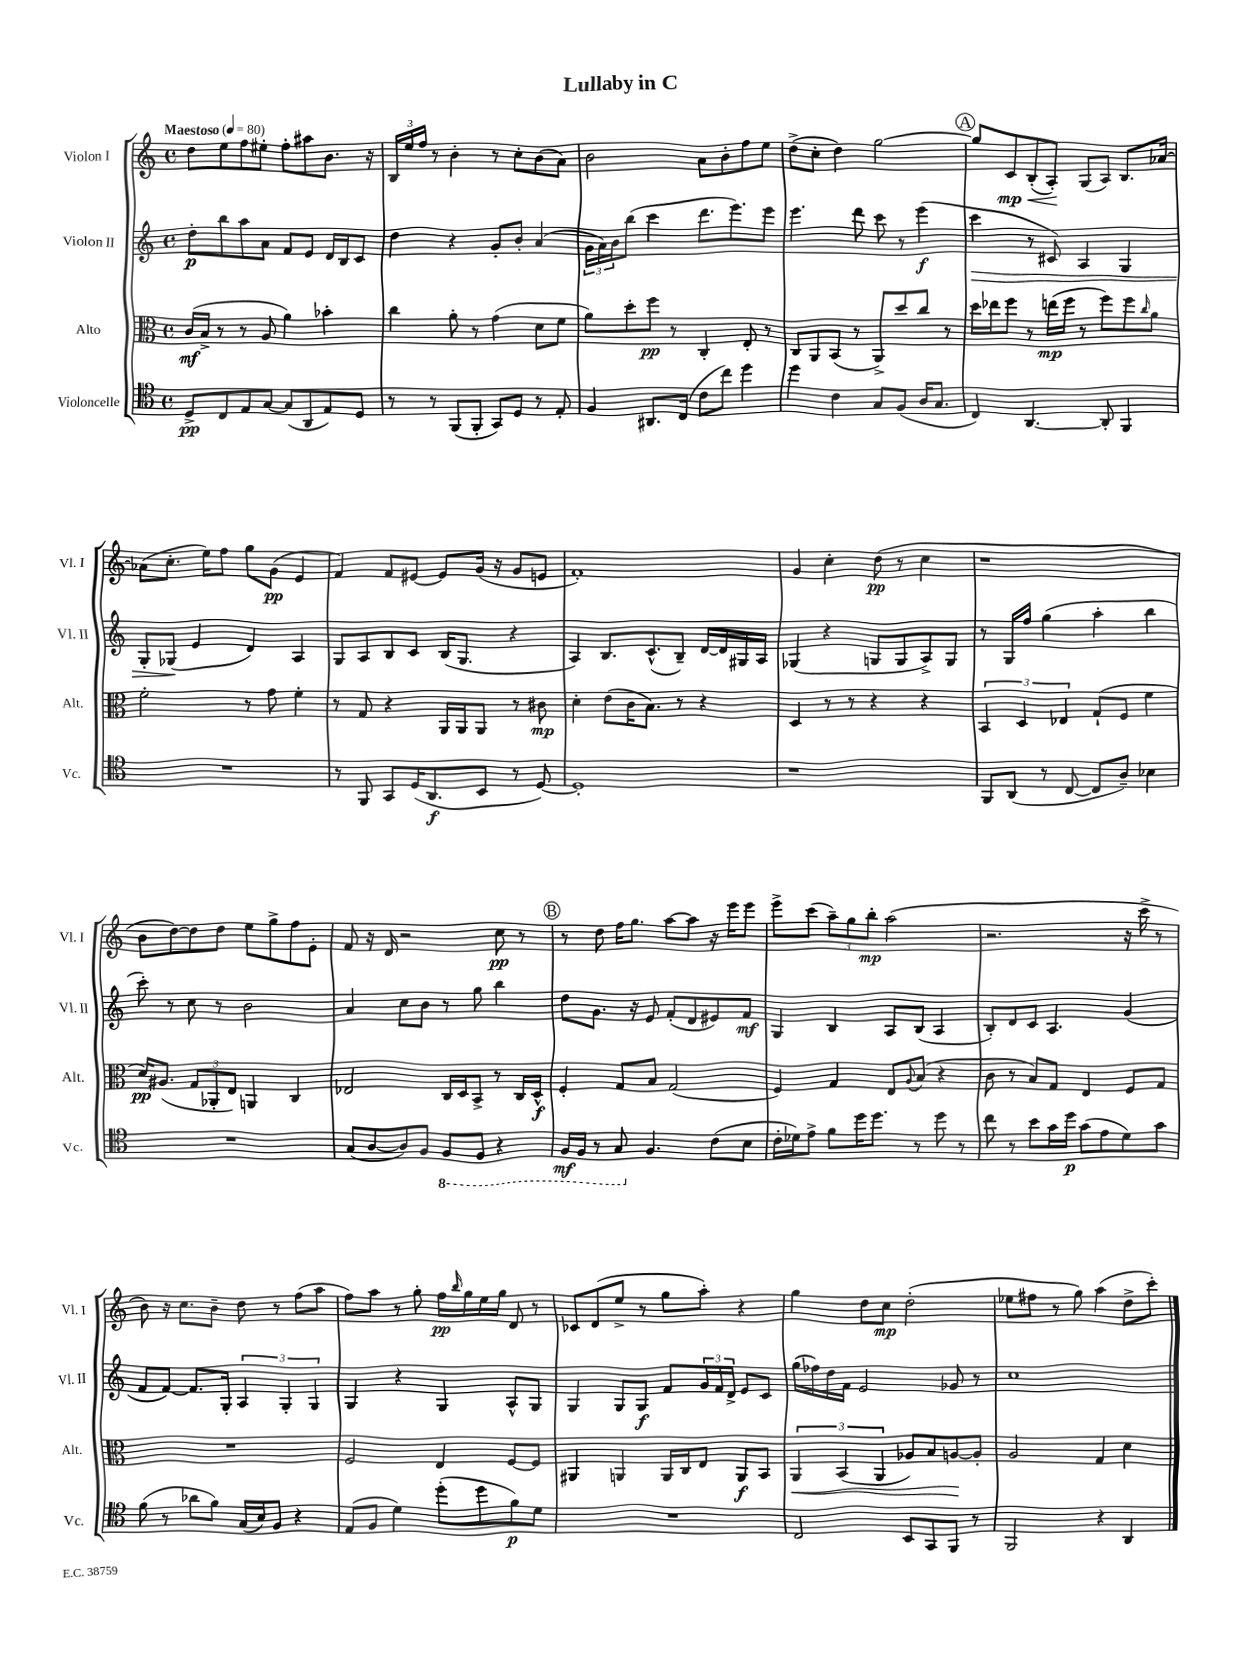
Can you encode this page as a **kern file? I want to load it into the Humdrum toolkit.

**kern	**dynam	**kern	**dynam	**kern	**dynam	**kern	**dynam
*part4	*part4	*part3	*part3	*part2	*part2	*part1	*part1
*staff4	*staff4	*staff3	*staff3	*staff2	*staff2	*staff1	*staff1
*I"Violoncelle	*	*I"Alto	*	*I"Violon II	*	*I"Violon I	*
*I'Vc.	*	*I'Alt.	*	*I'Vl. II	*	*I'Vl. I	*
*clefC4	*	*clefC3	*	*clefG2	*	*clefG2	*
*k[]	*	*k[]	*	*k[]	*	*k[]	*
*M4/4	*	*M4/4	*	*M4/4	*	*M4/4	*
*met(c)	*	*met(c)	*	*met(c)	*	*met(c)	*
*MM80	*	*MM80	*	*MM80	*	*MM80	*
=1	=1	=1	=1	=1	=1	=1	=1
!	!	!	!	!	!	!LO:TX:a:B:t=Maestoso	!
8D^/L	pp	(16c/LL	mf	8dd'\L	p	8dd\L	.
.	.	16B^/JJ	.	.	.	.	.
8C/	.	8r	.	8bb\	.	8ee\	.
8E/	.	8r	.	8aa\	.	8ff\	.
[8G/J	.	8A/	.	8a\J	.	8ee#X'\J	.
(8G/L]	.	4a\)	.	8f/L	.	8ff'\L	.
8AA/	.	.	.	8e/J	.	8aa#X\	.
8E/)	.	4b-X'\	.	16d/LL	.	8.b\J	.
.	.	.	.	16B/J	.	.	.
8D/J	.	.	.	8c/J	.	.	.
.	.	.	.	.	.	16r	.
=2	=2	=2	=2	=2	=2	=2	=2
8r	.	4cc\	.	4dd\	.	24B/LL	.
.	.	.	.	.	.	24ee/	.
.	.	.	.	.	.	24ff/JJ	.
8r	.	.	.	.	.	8r	.
(8FF/L	.	8a'\	.	4r	.	4b'\	.
8FF'/J	.	8r	.	.	.	.	.
8GG/L)	.	(4g\	.	8g'/L	.	8r	.
8D/J	.	.	.	8b'/J	.	8cc'\L	.
8r	.	8d\L	.	(4a/	.	(8b\	.
8E'/	.	8f\J	.	.	.	8a\J)	.
=3	=3	=3	=3	=3	=3	=3	=3
4F/	.	8a\L)	.	24g\LL	.	2b\	.
.	.	.	.	24a\)	.	.	.
.	.	.	.	24b\J	.	.	.
.	.	8dd'\	.	(8bb\J	.	.	.
8.AA#X/L	.	8ff\J	pp	4ccc\	.	.	.
.	.	8r	.	.	.	.	.
(16C/Jk	.	.	.	.	.	.	.
8c\L	.	4C'/	.	8.ddd\L	.	8a\L	.
8cc\J)	.	.	.	.	.	8b'\	.
.	.	.	.	8.eee\)	.	.	.
4dd\	.	8E'/	.	.	.	8ff\	.
.	.	8r	.	8eee\J	.	8ee\J	.
=4	=4	=4	=4	=4	=4	=4	=4
4dd\	.	8C/L	.	4.eee\	.	(8dd^\L	.
.	.	8AA/	.	.	.	8cc'\J	.
4c\	.	(8BB/J	.	.	.	4dd\)	.
.	.	8r	.	8ddd\	.	.	.
8G/L	.	8AA^/L)	.	8ccc\	.	[2gg\	.
(8F/J	.	8dd/	.	8r	.	.	.
16A/KL	.	8cc/J	.	(4eee\	f	.	.
8.G/J	.	.	.	.	.	.	.
.	.	8r	.	.	.	.	.
!!LO:REH:place=s1:t=A
=5	=5	=5	=5	=5	=5	=5	=5
!	!	!	!	!	!LO:HP:b	!	!
4C/)	.	16dd\LL	.	4ccc\	>	8gg/L]	.
.	.	16ee-X\J	.	.	.	.	.
!	!	!	!	!	!	!	!LO:HP:b
.	.	8ff\J	.	.	.	8c/	< mp
[4.AA/	.	8r	.	8r	.	(8B'/	.
.	.	(16een\LL	mp	8c#X/)	.	8A'/J)	.
.	.	16ff\JJ	.	.	.	.	.
.	.	8r	.	4A/	.	(8G/L	[
8AA'/]	.	8ff\L)	.	.	.	8A/J)	.
4FF/	.	8ff\	.	4G/	.	8.B/L	.
.	.	16qqcc/	.	.	.	.	.
.	.	8a\J	.	.	.	.	.
.	.	.	.	.	.	[16a-X/Jk	.
!!LO:LB:g=z
=6	=6	=6	=6	=6	=6	=6	=6
1r	.	2f'\	.	8G'/L	.	(8a-X\L]	.
.	.	.	.	(8G-X/J	.	8.cc'\J	.
.	.	.	.	4e/	]	.	.
.	.	.	.	.	.	16ee\KL)	.
.	.	.	.	.	.	8ff\J	.
.	.	8r	.	4d/)	.	8gg\L	.
.	.	8g\	.	.	.	(8g\J	pp
.	.	4f'\	.	4A/	.	4e/	.
=7	=7	=7	=7	=7	=7	=7	=7
8r	.	8r	.	8G/L	.	4f/)	.
8FF/	.	8G/	.	8A/	.	.	.
8GG/L	.	4r	.	8B/	.	8f/L	.
(16D/K	.	.	.	8c/J	.	[8e#X/J	.
8.AA/	f	.	.	.	.	.	.
.	.	16AA/LL	.	(16B/KL	.	8e#/L]	.
.	.	16AA/J	.	8.G/J	.	.	.
8BB/J	.	8AA/J	.	.	.	(16g/Jk	.
.	.	.	.	.	.	16r	.
8r	.	8r	.	4r	.	8g/L	.
[8D/)	.	8c#X\	mp	.	.	8en/J	.
=8	=8	=8	=8	=8	=8	=8	=8
1D']	.	4d'\	.	4A/)	.	1f')	.
.	.	(8e\L	.	8.B/L	.	.	.
.	.	16c\K	.	.	.	.	.
.	.	8.B\J)	.	(8.c^^/	.	.	.
.	.	8r	.	8B~/J)	.	.	.
.	.	4r	.	[16d/LL	.	.	.
.	.	.	.	16d/]	.	.	.
.	.	.	.	16G#X/	.	.	.
.	.	.	.	16A/JJ	.	.	.
=9	=9	=9	=9	=9	=9	=9	=9
1r	.	4D/	.	(4G-X/	.	4g/	.
.	.	8r	.	4r	.	4cc'\	.
.	.	8r	.	.	.	.	.
.	.	4r	.	8Gn/L	.	(8dd\	pp
.	.	.	.	8G/	.	8r	.
.	.	4r	.	8A^/)	.	4cc\	.
.	.	.	.	8G/J	.	.	.
=10	=10	=10	=10	=10	=10	=10	=10
8FF/L	.	6BB/	.	8r	.	1r	.
(8AA/J	.	.	.	16G/LL	.	.	.
.	.	6D/	.	.	.	.	.
.	.	.	.	16ff/JJ	.	.	.
8r	.	.	.	(4gg\	.	.	.
.	.	6E-X/	.	.	.	.	.
[8C/	.	.	.	.	.	.	.
8C/L]	.	(8G`/L	.	4aa'\	.	.	.
8A~/J)	.	8F/J	.	.	.	.	.
4B-X\	.	4f\	.	4bb\	.	.	.
!!LO:LB:g=z
=11	=11	=11	=11	=11	=11	=11	=11
1r	.	16d/KL)	pp	8ccc'\)	.	8b\L	.
.	.	(8.A#X/J	.	.	.	.	.
.	.	.	.	8r	.	[8dd\)	.
.	.	12G/L	.	8cc\	.	8dd\]	.
.	.	12AA-X'/	.	.	.	.	.
.	.	.	.	8r	.	8dd\J	.
.	.	12E/J)	.	.	.	.	.
.	.	4AAn/	.	2b\	.	8ee\L	.
.	.	.	.	.	.	8gg^\	.
.	.	4C/	.	.	.	8ff\	.
.	.	.	.	.	.	8e'\J	.
=12	=12	=12	=12	=12	=12	=12	=12
(8G/L	.	2E-X/	.	4a/	.	8f/	.
[8A/	.	.	.	.	.	16r	.
.	.	.	.	.	.	16d/	.
8A/])	.	.	.	8cc\L	.	2r	.
8F/J	.	.	.	8b\J	.	.	.
*8ba	*	*	*	*	*	*	*
8FF/L	.	16C/LL	.	8r	.	.	.
.	.	16D/J	.	.	.	.	.
8FF/J	.	8BB^/J	.	8gg\	.	.	.
4r	.	8r	.	4bb\	.	8cc\	pp
.	.	16C/LL	.	.	.	8r	.
.	.	16D^^/JJ	f	.	.	.	.
!!LO:REH:place=s1:t=B
=13	=13	=13	=13	=13	=13	=13	=13
16FF/LL	mf	4F'/	.	8dd\L	.	8r	.
16FF/JJ	.	.	.	.	.	.	.
8r	.	.	.	8.g\J	.	8dd\	.
8GG/	.	8G/L	.	.	.	16ff\KL	.
.	.	.	.	16r	.	8.gg\J	.
*X8ba	*	*	*	*	*	*	*
4.F/	.	8B/J	.	8e/	.	.	.
.	.	(2G/	.	(8f'/L	.	[8aa\L	.
.	.	.	.	8d/	.	8aa\J]	.
(8c\L	.	.	.	8e#X/)	.	16r	.
.	.	.	.	.	.	16eee\KL	.
8B\J	.	.	.	8f/J	mf	8eee\J	.
=14	=14	=14	=14	=14	=14	=14	=14
16c'\LL	.	4F/)	.	4G/	.	8eee^\L	.
16d-X\J)	.	.	.	.	.	.	.
8e^\J	.	.	.	.	.	(8ccc\J	.
8f\L	.	4G/	.	4B/	.	12aa~\L)	.
.	.	.	.	.	.	12gg\	.
16dd\K	.	.	.	.	.	.	.
.	.	.	.	.	.	12bb'\J	mp
8.dd\J	.	.	.	.	.	.	.
.	.	8E/L	.	8A/L	.	(2aa\	.
.	.	8qqA/	.	.	.	.	.
8r	.	(8B/J	.	(8B/J	.	.	.
8dd\	.	4r	.	4A/	.	.	.
8r	.	.	.	.	.	.	.
=15	=15	=15	=15	=15	=15	=15	=15
8cc\	.	8c\	.	8B'/L)	.	2.r	.
8r	.	8r	.	8d/	.	.	.
8b\L	.	8B/L)	.	8c/J	.	.	.
16g\L	.	8G/J	.	4.A/	.	.	.
16dd\JJ	p	.	.	.	.	.	.
(8g\L	.	4E/	.	.	.	.	.
8e\	.	.	.	.	.	.	.
8d\)	.	8F/L	.	(4g/	.	16r	.
.	.	.	.	.	.	16ccc^\	.
8g\J	.	8G/J	.	.	.	8r	.
!!LO:LB:g=z
=16	=16	=16	=16	=16	=16	=16	=16
(8f\	.	1r	.	8f/L	.	8b\)	.
8r	.	.	.	[8f/J)	.	16r	.
.	.	.	.	.	.	8.cc\L	.
8a-X\L	.	.	.	8.f/L]	.	.	.
8f\J)	.	.	.	.	.	8b~\J	.
.	.	.	.	16G'/Jk	.	.	.
(16G/LL	.	.	.	6A/	.	8dd\	.
16B/J)	.	.	.	.	.	.	.
8F/J	.	.	.	.	.	8r	.
.	.	.	.	6G'/	.	.	.
4r	.	.	.	.	.	(8ff\L	.
.	.	.	.	6G/	.	.	.
.	.	.	.	.	.	8aa\J	.
=17	=17	=17	=17	=17	=17	=17	=17
(8E/L	.	2F/	.	4G/	.	8ff\L)	.
8F/J	.	.	.	.	.	8aa\J	.
4d\)	.	.	.	4r	.	8r	.
.	.	.	.	.	.	8gg'\	.
(8dd'\L	.	4E/	.	4G/	.	16ff\LL	pp
.	.	.	.	.	.	16qqbb/	.
.	.	.	.	.	.	16gg\	.
8dd\	.	.	.	.	.	16ee\	.
.	.	.	.	.	.	16gg\JJ	.
8f\)	p	[8F/L	.	8A^^/L	.	8d/	.
8d\J	.	8F/J]	.	8G/J	.	8r	.
=18	=18	=18	=18	=18	=18	=18	=18
1r	.	4AA#X/	.	4G/	.	8c-X/L	.
.	.	.	.	.	.	(8d/	.
.	.	4AAn/	.	8G/L	.	8ee^/J	.
.	.	.	.	8G/J	f	8r	.
.	.	16AA/LL	.	8f/L	.	8gg\L	.
.	.	16C/J	.	.	.	.	.
.	.	8E/J	.	24g/L	.	8aa'\J)	.
.	.	.	.	24f/	.	.	.
.	.	.	.	24d^/JJ	.	.	.
.	.	8AA/L	f	8e/L	.	4r	.
.	.	8BB/J	.	8c/J	.	.	.
=19	=19	=19	=19	=19	=19	=19	=19
!	!	!	!LO:HP:b	!	!	!	!
2C/	.	6AA/	<	(16gg\LL	.	4gg\	.
.	.	.	.	16ff-X\)	.	.	.
.	.	.	.	16dd\	.	.	.
.	.	(6BB/	.	.	.	.	.
.	.	.	.	16f\JJ	.	.	.
.	.	.	.	2e/	.	8dd\L	.
.	.	6AA/	.	.	.	.	.
.	.	.	.	.	.	8cc\J	mp
8BB/L	.	8A-X/L)	.	.	.	(2dd'\	.
8GG/	.	8B/	.	.	.	.	.
8FF/J	.	[8An/	.	8g-X/	.	.	.
8r	.	8A'/J]	[	8r	.	.	.
=20	=20	=20	=20	=20	=20	=20	=20
2FF/	.	2A/	.	1cc	.	8ee-X\L	.
.	.	.	.	.	.	8ff#X\J	.
.	.	.	.	.	.	8r	.
.	.	.	.	.	.	8gg\)	.
4r	.	4G/	.	.	.	(4aa\	.
4AA/	.	4d\	.	.	.	8dd^\L	.
.	.	.	.	.	.	8ccc'\J)	.
==	==	==	==	==	==	==	==
*-	*-	*-	*-	*-	*-	*-	*-
